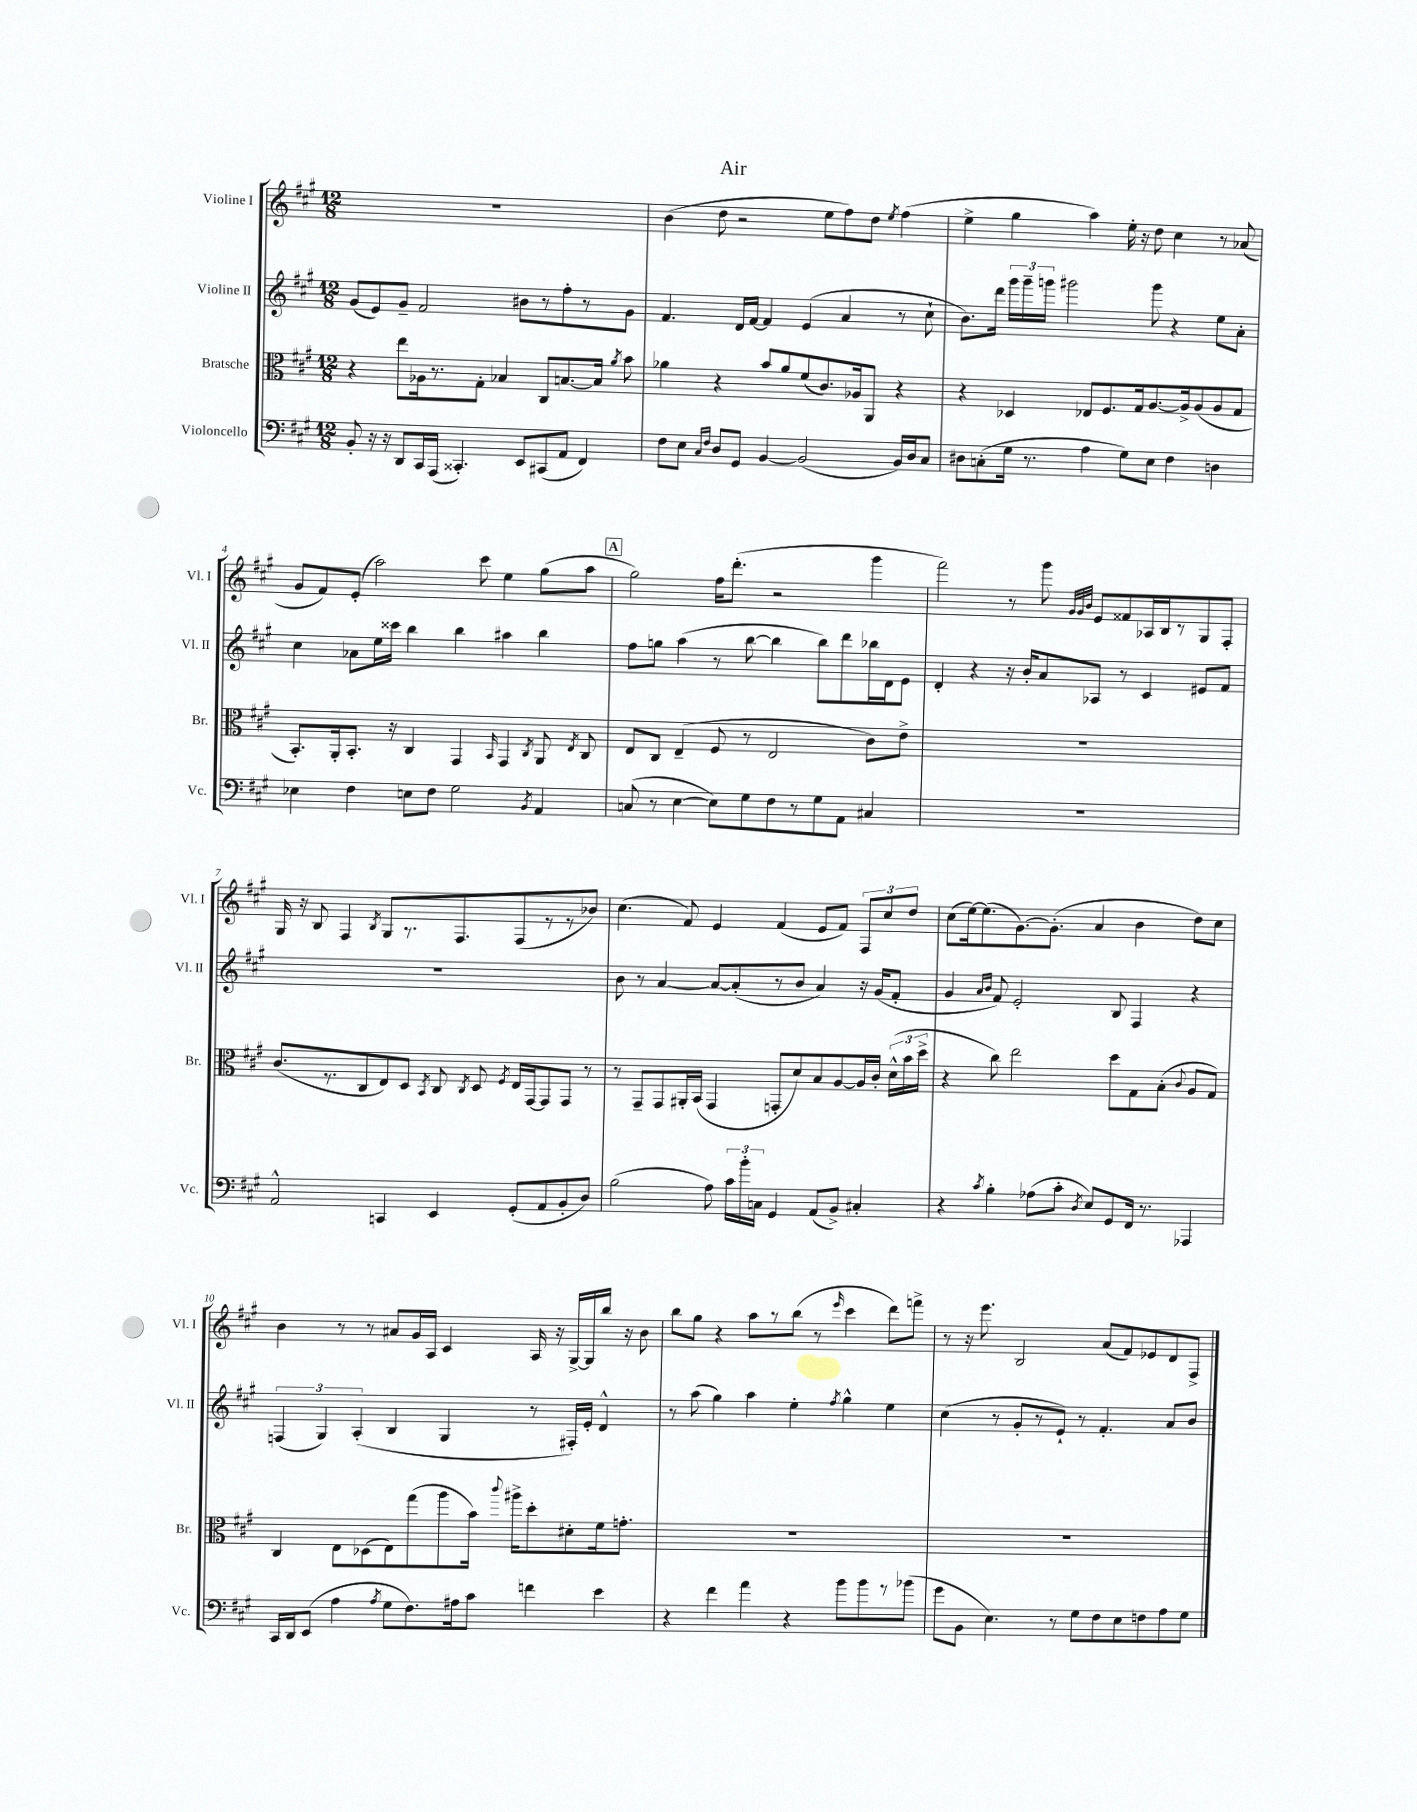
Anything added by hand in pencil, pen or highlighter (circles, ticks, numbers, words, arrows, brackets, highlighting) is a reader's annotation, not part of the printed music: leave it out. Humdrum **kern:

**kern	**kern	**kern	**kern
*staff4	*staff3	*staff2	*staff1
*clefF4	*clefC3	*clefG2	*clefG2
*k[f#c#g#]	*k[f#c#g#]	*k[f#c#g#]	*k[f#c#g#]
*M12/8	*M12/8	*M12/8	*M12/8
8BB'/	4r	(8g#/L	1.r
16r	.	8e/)	.
16r	.	.	.
8DD/L	8ee\L	8g#~/J	.
16CC#/L	16A-\k	2f#/	.
(16AAA/JJ	8.r	.	.
4.CC##'/)	.	.	.
.	8G#'\J	.	.
.	4B-/	.	.
8EE/L	.	8b#\L	.
(8CC#/	8C#/L	8r	.
8AA/J	[8.B/	8ff#'\	.
4FF#/)	.	8r	.
.	16B/]Jk	.	.
.	8qa/	.	.
.	8b\	8g#\J	.
=	=	=	=
8F#\L	4a-\	4.f#/	(4b\
8E\J	.	.	.
16qqC#/LL	.	.	.
16qqF#/JJ	.	.	.
8D/L	4r	.	8dd\
8GG#/J	.	16d/LL	2r
.	.	[16f#/JJ	.
[4BB/	8b/L	4f#/]	.
.	8a-/	.	.
(2BB/]	(8f#/	(4e/	.
.	8.c#/)	.	8ee\L
.	.	4a/	8ff#\)
.	16A-/k	.	.
.	8AA/J	.	8dd\J
.	.	.	8qee/
16BB/LL)	4r	8r	(4ff#\
16D/J	.	.	.
8C#/J	.	8cc#`\	.
=	=	=	=
8D#\L	4r	8.b\L)	4ee^\
(8C'\	.	.	.
.	.	16ddd\Jk	.
16G#\Jk	4D-/	24ggg#\LL	4gg#\
.	.	24ggg#~\	.
8.r	.	.	.
.	.	24ggg\JJ	.
.	.	2ggg#\	.
4A\	8E-/L	.	4aa\)
.	8.F#/	.	.
8G#\L)	.	.	16ee'\
.	16G#/k	.	16r
8E\J	[8.A/	8ggg#\	8dd\
4F#\	.	4r	4cc#\
.	16A^/]k	.	.
.	(8A/	.	.
4D\	8A/	8ee\L	8r
.	8G#/J	8a'\J	(8a-/
=	=	=	=
4E-\	8.BB'/L)	4cc#\	8g#/L
.	.	.	8f#/)
.	16AA'/k	.	.
4F#\	8.BB'/J	8a-\L	(8e'/J
.	.	16ee\L	2aa\)
.	16r	16ccc##\JJ	.
8E\L	4C#/	4bb\	.
8F#\J	.	.	.
2G#\	4GG#/	4bb\	.
.	.	.	8ccc#\
.	16qqBB/	.	.
.	4GG#/	4aa#\	4ee\
8qBB/	8qC#/	.	.
4AA/	8AA/	4bb\	(8gg#\L
.	8qE/	.	.
.	8C#/	.	8aa\J
=	=	=	=
(8C/	8E/L	8ff#\L	2gg#\)
8r	8C#/J	8gg\J	.
[4E\	(4E~/	(4aa\	.
8E\]L)	8F#/	8r	16ff#\LK
.	.	.	(8.ddd'\J
8G#\	8r	[8bb\	.
8F#\	2E/	4bb\]	2r
8r	.	.	.
8G#\	.	8bb\L)	.
8AA\J	.	8ddd\	.
4C#/	8c#\L)	16bb-\L	4ggg#\
.	.	16d\J	.
.	8e^\J	8e\J	.
=	=	=	=
1.r	1.r	4d'/	2fff#\)
.	.	4r	.
.	.	16r	8r
.	.	16b'/LK	.
.	.	8a/	8ggg#\
.	.	.	32qqg#/LLL
.	.	.	32qqg#/
.	.	.	32qqb/JJJ
.	.	8A-/J	8e/L
.	.	8r	8f##/
.	.	4c#/	16A-/L
.	.	.	16B/J
.	.	.	8r
.	.	8e#/L	8G#/
.	.	8f#/J	8F#'/J
=	=	=	=
2AA^^/	(8.c#/L	1.r	16G#/
.	.	.	16r
.	.	.	8B/
.	8.r	.	.
.	.	.	4F#/
.	8C#/	.	.
.	.	.	8qB/
4CC/	8E/)	.	8G#/L
.	8D/J	.	8.r
.	8qBB/	.	.
4EE/	8C#/	.	.
.	.	.	8.F#/
.	8qC#/	.	.
.	8D/	.	.
.	8qF#/	.	.
(8GG#'/L	16E/LL	.	(8F#/
.	[16GG#/J	.	.
8AA/	8GG#/]	.	8r
8BB'/	8GG#/J	.	8r
8D/J)	8r	.	8b-/J)
=	=	=	=
(2B\	8r	8b\	(4.cc#\
.	8GG#~/L	8r	.
.	8GG#/	[4a/	.
.	16AA#'/L	.	8f#/)
.	(16BB/JJ	.	.
8A\)	4GG#/	8a/_L	4e/
24c#\LL	.	(8a'/]	.
24b'\	.	.	.
24C\JJ	.	.	.
4GG#/	8GG'/L	8r	(4f#/
.	8d/)	8b/J	.
(8AA/L	8B/	4a/)	8e/L
8BB^/J)	[8A/	.	8f#/J)
4C#'/	16A/]L	16r	12F#/L
.	16c#'/JJ	(16g#/LK	.
.	.	.	12cc#/
.	(24d^^\LL	8f#'/J	.
.	24b\	.	12dd/J
.	24dd^\JJ	.	.
=	=	=	=
4r	4r	4g#/	(8cc#\L
.	.	.	[16ee\k)
.	.	.	(8.ee\]
.	.	16qqa/LL	.
8qc#/	.	16qqb/JJ	.
4B'\	8cc#\)	8f#/)	.
.	2ee\	2e'/	[8.g#\)
(8A-\L	.	.	.
.	.	.	(8.g#'\]J
8c#'\J	.	.	.
8qD/	.	.	.
8E/L)	.	.	4a/
8GG#/	8dd\L	8B/	.
16FF#/Jk	8G#\	4F#/	4b\
8.r	.	.	.
.	(8B'\J	.	.
.	8qqc#/	.	.
4AAA-/	8A/L	4r	8dd\L)
.	8G#/J)	.	8cc#\J
=	=	=	=
16CC#/LL	4C#/	(6F/	4b\
16DD/J	.	.	.
(8EE/J	.	.	.
.	.	6G#/)	.
4A\	8E\L	.	8r
.	.	(6A'/	.
.	(8D-\	.	8r
8qA/	.	.	.
8G#\L	8E\)	4B/	8a#/L
8.F#\)	(8gg#\	.	16g#/L
.	.	.	16A/JJ
.	8aa\	4G#/	4c#/
16A#\k	.	.	.
8c#\J	16b\Jk)	.	.
.	8qqccc#/	.	.
.	16aa#^\LK	.	.
4f\	8dd'\	8r	16A/
.	.	.	16r
.	8d#'\	16F#'/LL)	[16G#^/LL
.	.	16e'/JJ	16G#/]
4e\	16f#\k	4d^^/	16bb/JJ
.	8.g'\J	.	16r
.	.	.	8b\
=	=	=	=
4r	1.r	8r	8bb\L
.	.	(8aa\	8gg#\J
4f#\	.	4gg#\)	4r
4a\	.	4aa\	8aa\L
.	.	.	8r
4r	.	4ee'\	(8bb\J
.	.	.	8r
.	.	8qff#/	16qqeee/
8b\L	.	4gg#^^\	4ccc#\
8b\	.	.	.
8r	.	4ee\	8ddd\L)
(8b-\J	.	.	8fff^\J
=	=	=	=
8g#\L	1.r	(4cc#\	8r
8BB\J	.	.	16r
.	.	.	8.eee\
4.E\)	.	8r	.
.	.	8g#'/L	2B/
.	.	8r	.
8r	.	8e`/J)	.
8G#\L	.	8r	.
8F#\	.	4.f#'/	(8a/L
8E\	.	.	8f#/)
8F\	.	.	8e-/
8A\	.	8a/L	8d/
8G#\J	.	8b/J	8F#^/J
==	==	==	==
*-	*-	*-	*-
